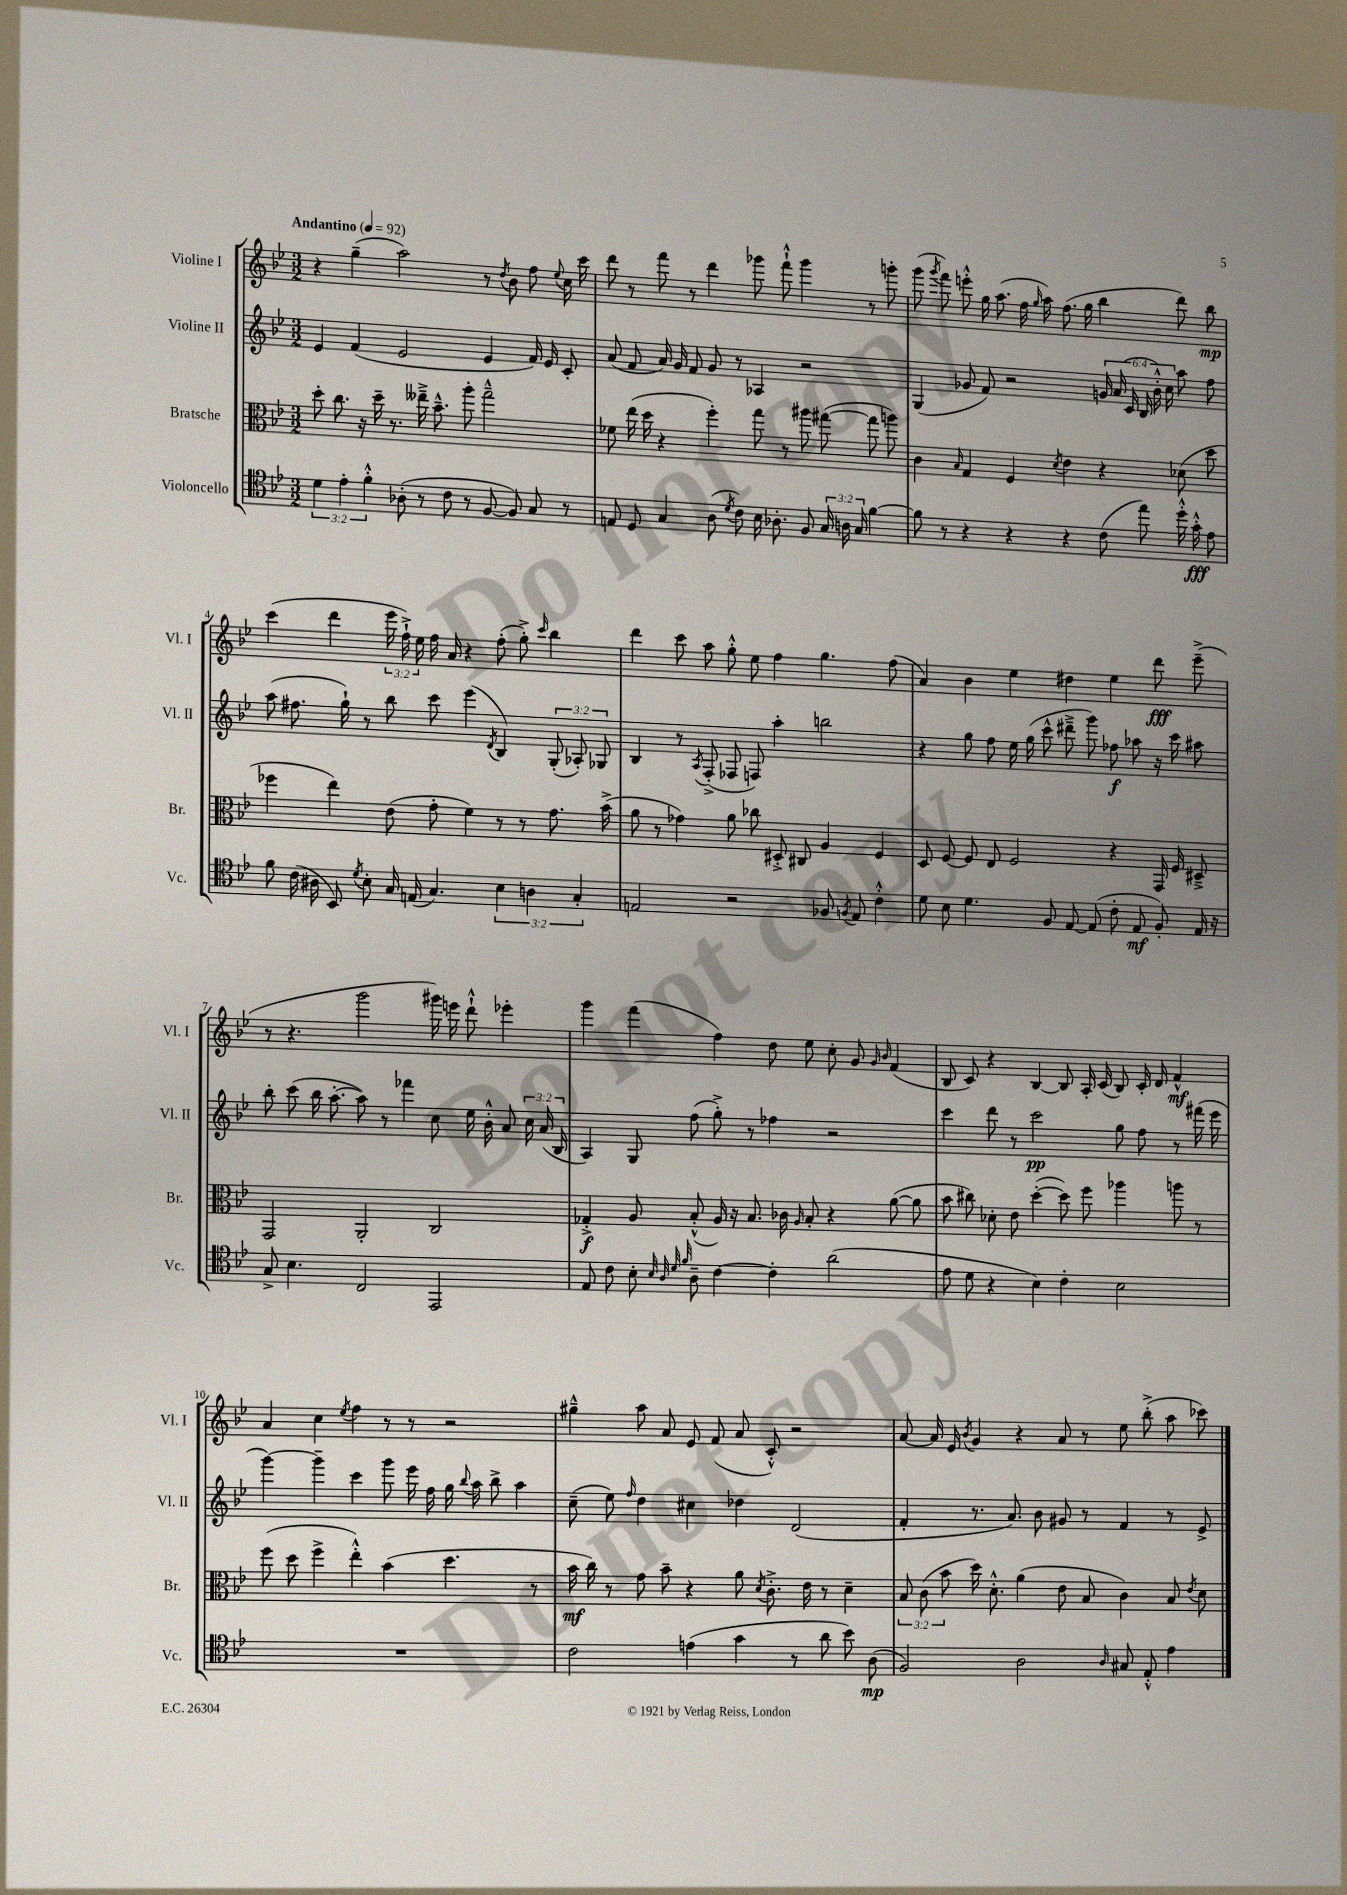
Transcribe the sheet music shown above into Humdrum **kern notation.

**kern	**kern	**kern	**kern
*staff4	*staff3	*staff2	*staff1
*clefC4	*clefC3	*clefG2	*clefG2
*k[b-e-]	*k[b-e-]	*k[b-e-]	*k[b-e-]
*M3/2	*M3/2	*M3/2	*M3/2
*MM92	*MM92	*MM92	*MM92
6d\	8dd'\	4e-/	4r
.	8.cc\	.	.
6e-'\	.	.	.
.	.	(4f/	(4gg~\
.	16r	.	.
6f'^^\	.	.	.
.	16dd~\	.	.
.	8.r	.	.
(8A-'\	.	2e-/	2aa\)
8r	16ee--~^\	.	.
.	8.b-~^^\	.	.
8c\	.	.	.
8r	8aa'\	.	.
[8F/	2gg~^^\	4e-/	8r
.	.	.	8qdd/
8F/])	.	.	8b-\
8G/	.	16f/)	8ff\
.	.	16e-/	.
.	.	.	8qqee-/
8r	.	8c'/	16cc\
.	.	.	16ccc\
=	=	=	=
8E/	8f-\	(8a/	8ddd\
8D/	(16ee-\	8f/	8r
.	16dd\	.	.
4G/	4r	16a/)	8fff\
.	.	16g/	.
.	.	8f/	8r
(8A\	4ff'\)	8g/	4ddd\
8qd/	.	.	.
8c\)	.	8r	.
16B-\	8gg\	4A-/	8ggg-\
8.A-'\	.	.	.
.	8r	.	8fff`^^\
8F/	8aa#\	2r	4ggg-\
24G/	([8gg#\	.	.
24A\	.	.	.
24G/	.	.	.
[4f\	8gg#\]	.	8r
.	8aa\)	.	8ggg'\
=	=	=	=
8f\]	4c\	(4G/	(8ggg\
.	.	.	8qggg/
8r	.	.	8fff\)
.	16qqB-/	.	.
4r	4G/	8g-/	8eee'^^\
.	.	8f/)	16gg\
.	.	.	(8.aa\
4r	4F/	2r	.
.	.	.	16ff\
.	.	.	16qqgg/
.	.	.	16aa\)
.	8qd/	.	.
4r	4e-\	.	(8.ff\
.	.	.	16gg\
(8c\	4r	24g/	4bb-\
.	.	(24a/	.
.	.	24c/	.
8ee-\)	.	24B-/	.
.	.	24b-'^^\)	.
.	.	24cc\	.
16dd'^^\	(8d-\	8aa\	8ddd\)
16g'^^\	.	.	.
8e-\	8dd\	8ff\	8bb-\
=	=	=	=
8f\	4ff-\	(8aa\	(4ccc\
(16c\	.	8.ff#\	.
16A#\	.	.	.
8BB-/)	4ee-\)	.	4ddd\
.	.	16gg`\)	.
8qd/	.	.	.
8B-'\	.	8r	.
16G/	(8e-\	8bb-\	24eee-\
.	.	.	24ff`^\)
(16E/	.	.	.
.	.	.	24ee-\
4.G/)	8g'\	8ccc\	16ff\
.	.	.	16a/
.	4f\)	(4eee-\	4r
.	.	8qd/	.
6B-\	8r	4B-/)	(8ff'\
.	8r	.	8gg'^\)
6A\	.	.	.
.	.	.	16qqccc/
.	8.g\	(12G'/	4bb-\
6G'/	.	12A-'/)	.
.	.	12G-/	.
.	(16b-^\	.	.
=	=	=	=
2E/	8a\	4B-/	4ddd\
.	8r	.	.
.	4g-\)	8r	8ccc\
.	.	8qA/	.
.	.	(8F'^/	8aa\
2r	8a\	8F-/	8gg'^^\
.	8cc-\	8F/)	8ee-\
.	8D#'^/	4aa'\	4ff\
.	8C#/	.	.
8F-/	4A/	2bb\	4.gg\
8qF/	.	.	.
8E/	.	.	.
4c'^^\	4F/	.	.
.	.	.	(8ff\
=	=	=	=
8d\	8D/	4r	4a/)
8B-\	[8F/	.	.
4.d\	8F/]	8gg\	4b-\
.	8E-/	8ff\	.
.	2F/	16ee-\	4ee-\
.	.	(16gg\	.
8F/	.	8ccc^^\	.
[8E-/	.	8ddd#~^\	4dd#\
(8E-/]	.	8ggg\)	.
8c'\	4r	8ff-\	4ee-\
8E-/	.	8aa-\	.
8F'/)	16GG/	16r	8ddd\
.	16F/	16ccc\	.
16E-/	8D#~^/	8aa#\	(8eee-~^\
16r	.	.	.
=	=	=	=
8G^/	2GG/	8bb-'\	8r
4.B-\	.	(8ccc\	4.r
.	.	16bb-\	.
.	.	[8.aa'\	.
2C/	2AA'/	8aa\])	2ggg\
.	.	8r	.
.	.	4fff-\	.
2EE-/	2C/	8cc\	16ggg#\)
.	.	.	16eee\
.	.	16ee-\	8ddd`^^\
.	.	16b-'^^\	.
.	.	8a/	4eee-'\
.	.	24cc\	.
.	.	(24a/	.
.	.	24B-/	.
=	=	=	=
8E-/	4G-'^/	4A/)	4ggg\
8c\	.	.	.
8B-'\	8A/	8G/	(4fff\
32qqB-/	.	.	.
32qqA/	.	.	.
32qqd/	.	.	.
32qqf/	.	.	.
8A~\	(8B-'^^/	(8ff\	.
[4c\	16A/)	8gg'^\)	4ff\)
.	16r	.	.
.	8.B-/	8r	.
4c'\]	.	4ff-\	8dd\
.	16c-\	.	.
.	16qqA/	.	.
.	8B-'/	.	8ee-\
(2a\	4r	2r	8cc'\
.	.	.	8g/
.	.	.	16qqg/
.	.	.	16qqb-/
.	([8a\	.	(4f/
.	8a\]	.	.
=	=	=	=
8e-\	8b-\	4ccc\	8B-/
8d\	8cc#\)	.	8c/)
4r	8d-'\	8ddd\	4r
.	8e-\	8r	.
4B-\)	([4dd'\	2ccc\	[4B-/
4c'\	8dd\])	.	8B-/]
.	8ff\	.	16A'/
.	.	.	(16c/
2B-\	4aa-\	8gg\	8B-/)
.	.	8ff\	16c'/
.	.	.	16d/
.	8aa\	8r	4f^^/
.	8r	(16fff#\	.
.	.	16eee-\	.
=	=	=	=
1.r	(8ff\	[4ggg\)	4a/
.	8dd\	.	.
.	4ff^\	4ggg~\]	4cc\
.	.	.	8qee-/
.	4ee-'^^\)	4ccc\	4ff\
.	(4b-\	8ggg\	8r
.	.	16eee-\	8r
.	.	16ff\	.
.	4.dd\	16gg\	2r
.	.	8qqbb-/	.
.	.	16aa\	.
.	.	8bb-^\	.
.	.	4aa\	.
.	8r	.	.
=	=	=	=
2c\	16b-\	(8cc~\	4gg#~^^\
.	16cc\)	.	.
.	8r	8ee-\)	.
.	.	16qqff/	.
.	8g\	4dd\	8aa\
.	8b-~\	.	8a/
(4e\	4r	4cc#\	8e-/
.	.	.	(8f/
4g\	8a\	4dd-\	8a/
.	8qd/	.	.
.	8.c'^\	.	8c'^^/)
8r	.	(2d/	2r
.	16e-\	.	.
8a\	8r	.	.
8b-\)	4d~\	.	.
(8A\	.	.	.
=	=	=	=
2F/)	12B-/	4f'/	[8a/
.	(12c\	.	.
.	.	.	16a/]
.	12b-\	.	.
.	.	.	16e-/
.	.	.	8qb-/
.	16dd\)	8.r	4g/
.	8.d'^^\	.	.
.	.	8.a/)	.
2A\	(4a\	.	4r
.	.	8b-\	.
.	8e-\	8g#/	8a/
.	8B-/	8r	8r
16qqA/	.	.	.
8G#/	4c\)	4f/	8ee-\
8E-'^^/	.	.	(8bb-'^\
4e-\	8B-/	8r	8aa\
.	8qe-/	.	.
.	8d\	8e-^/	8ccc-\)
==	==	==	==
*-	*-	*-	*-
